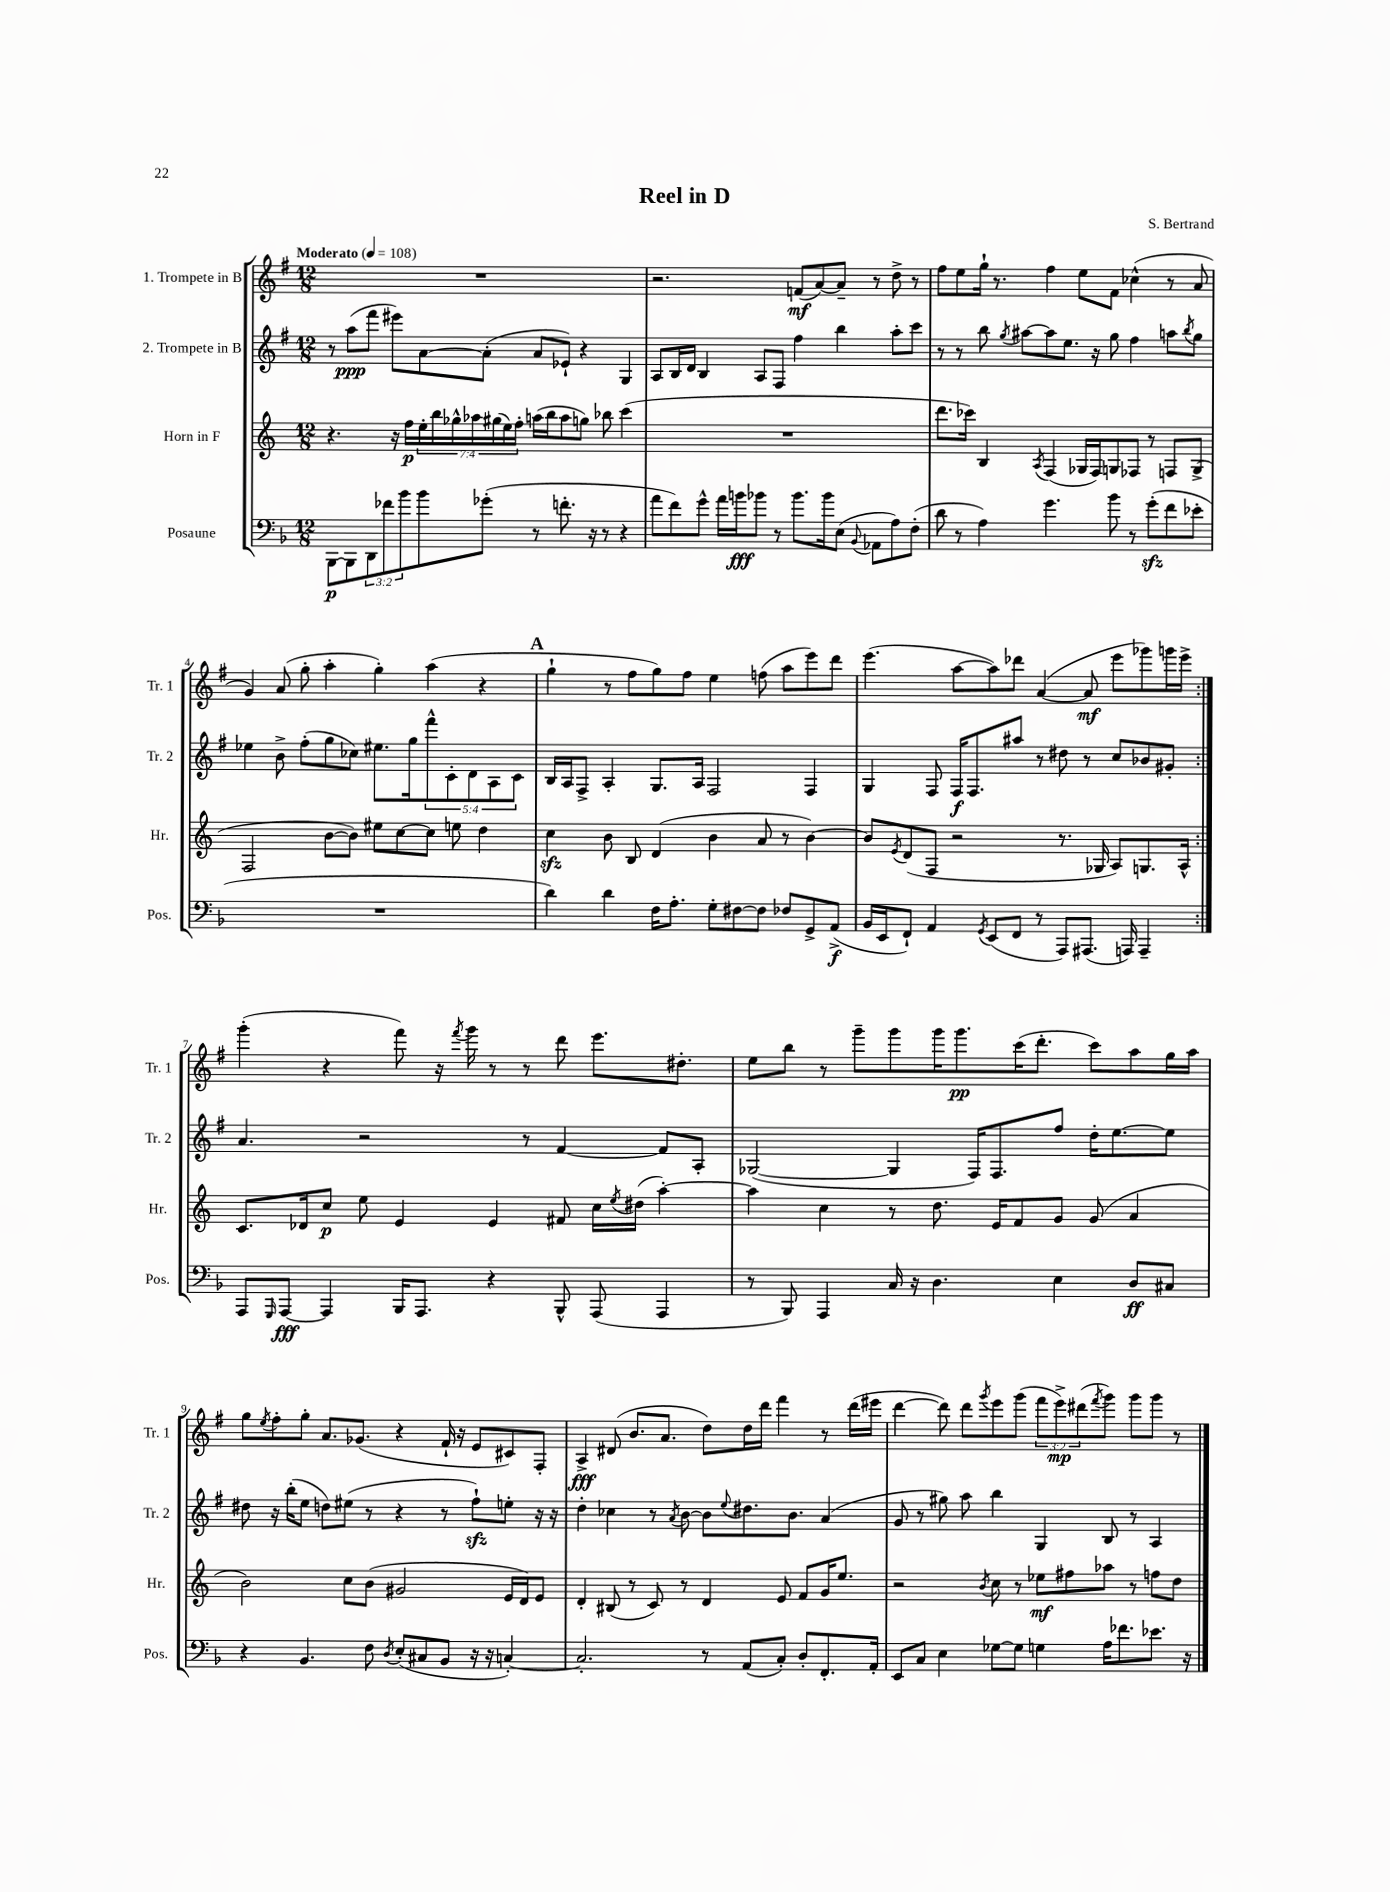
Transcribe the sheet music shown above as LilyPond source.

\header { title = "Reel in D" composer = "S. Bertrand" }
<<
\new StaffGroup <<
\new Staff = "s0" \with { instrumentName = "1. Trompete in B" shortInstrumentName = "Tr. 1" } {
    \clef treble \key g \major \numericTimeSignature \time 12/8 \override Staff.TupletNumber.text = #tuplet-number::calc-fraction-text \tempo "Moderato" 4 = 108
    \repeat volta 2 { R1. |
    r2. f'8\mf( a'8~) a'8-- r8 d''8-> r8 |
    fis''8 e''8 g''16-! r8. fis''4 e''8 fis'8 ces''4-^( r8 a'8 |
    g'4) a'8( g''8-. a''4-. g''4-.) a''4( r4 |
    \mark \markup { \bold "A" } g''4-! r8 fis''8 g''8) fis''8 e''4 f''8( a''8 e'''8) d'''8 |
    e'''4.( a''8~ a''8) des'''8 a'4~( a'8\mf e'''8 ges'''8) g'''16 e'''16-> | }
    g'''4-.( r4 fis'''8) r16 \acciaccatura { fis'''8 } g'''16 r8 r8 d'''8 e'''8. dis''8.-. |
    e''8 b''8 r8 g'''8-- g'''8 g'''16 g'''8.\pp c'''16( d'''8.-. c'''8) a''8 g''16 a''16 |
    g''8 \acciaccatura { e''8 } fis''8-. g''8-. a'8. ges'8.( r4 fis'16-! r16 e'8 cis'8) fis8-. |
    a4->\fff dis'8( b'8. a'8. d''8) d''16 d'''16 fis'''4 r8 d'''16( eis'''16 |
    d'''4~ d'''8) d'''8 \acciaccatura { g'''8 } e'''8 g'''8( \tuplet 3/2 { fis'''8 e'''8->\mp) dis'''8( } \acciaccatura { fis'''8 } g'''8) g'''8 g'''8 r8 \bar "|." |
}
\new Staff = "s1" \with { instrumentName = "2. Trompete in B" shortInstrumentName = "Tr. 2" } {
    \clef treble \key g \major \numericTimeSignature \time 12/8 \override Staff.TupletNumber.text = #tuplet-number::calc-fraction-text
    \repeat volta 2 { r8 a''8\ppp( fis'''8 eis'''8) a'8~ a'8-.( a'8 ees'8-!) r4 g4 |
    a8 b16 d'16 b4 a8 fis8 fis''4 b''4 a''8-. c'''8 |
    r8 r8 b''8 \acciaccatura { g''8 } ais''8~ ais''8 e''8. r16 g''8 fis''4 a''8 \acciaccatura { b''8 } g''8 |
    ees''4 b'8-> fis''8-.( g''8 ces''8) eis''8. g''16 \tuplet 5/4 { fis'''8-^ c'8-. d'8 a8 c'8 } |
    \mark \markup { \bold "A" } b16 a16 fis8-> a4-. g8. a16 fis2 fis4 |
    g4 fis8 fis16\f fis8. ais''8 r8 dis''8 r8 c''8 bes'8 gis'8-. | }
    a'4. r2 r8 fis'4~ fis'8 a8-. |
    ges2~( ges4 fis16) fis8. fis''8 d''16-. e''8.~ e''8 |
    dis''8 r16 b''16-.( e''8 d''8) eis''8( r8 r4 r8 fis''8-!\sfz) e''8-. r16 r16 |
    d''4-. ces''4 r8 \acciaccatura { a'8 } b'8~ b'8 \appoggiatura { e''8 } dis''8. b'8. a'4( |
    g'8 r8 gis''8) a''8 b''4 g4 b8 r8 a4 \bar "|." |
}
\new Staff = "s2" \with { instrumentName = "Horn in F" shortInstrumentName = "Hr." } {
    \clef treble \key c \major \numericTimeSignature \time 12/8 \override Staff.TupletNumber.text = #tuplet-number::calc-fraction-text
    \repeat volta 2 { r4. r16 f''16\p \tuplet 7/4 { e''16-. b''16 ges''16-^ aes''16 gis''16( e''16) f''16-. } a''16( b''16 a''8 g''8) bes''8 c'''4( |
    R1. |
    d'''8. ces'''16) b4 \acciaccatura { a8 } f4( ges16 f16) g8 fes8 r8 f8 g8->( |
    f2 b'8~ b'8) eis''8 c''8~ c''8 e''8 d''4 |
    \mark \markup { \bold "A" } c''4\sfz b'8 b8 d'4( b'4 a'8 r8 b'4~) |
    b'8 \acciaccatura { e'8 } d'8( f8 r2 r8. ges16 a8) g8. a16-^ | }
    c'8. des'16 c''8\p e''8 e'4 e'4 fis'8 c''16 \acciaccatura { e''8 } dis''16( a''4~-.) |
    a''4 c''4 r8 d''8. e'16 f'8 g'8 g'8( a'4 |
    b'2) c''8 b'8( gis'2 e'16 d'16) e'8 |
    d'4-. bis8( r8 c'8) r8 d'4 e'8 f'8 g'16 e''8. |
    r2 \acciaccatura { b'8 } c''8 r8 ees''8\mf fis''8 aes''8 r8 f''8 d''8 \bar "|." |
}
\new Staff = "s3" \with { instrumentName = "Posaune" shortInstrumentName = "Pos." } {
    \clef bass \key f \major \numericTimeSignature \time 12/8 \override Staff.TupletNumber.text = #tuplet-number::calc-fraction-text
    \repeat volta 2 { bes,,8~\p bes,,8 \tuplet 3/2 { d,8 fes'8 bes'8 } bes'8 ges'8-.( r8 f'8.-. r16 r8 r4 |
    a'8 f'8) g'8-^ a'16 b'16\fff bes'8 r8 bes'8. bes'16 e8( \appoggiatura { bes,8 } aes,8 a8) f8-.( |
    d'8 r8 a4) g'4. bes'8 r8 g'8-.\sfz( f'8 ees'8-. |
    R1. |
    \mark \markup { \bold "A" } d'4) d'4 f16 a8.-. g8-. fis8~ fis8 fes8 g,8-> a,8->\f( |
    bes,16 e,16 f,8-!) a,4 \acciaccatura { g,8 } e,8( f,8 r8 a,,8) ais,,8.( a,,16) a,,4-- | }
    a,,8 \grace { g,,16 } a,,8~\fff a,,4 bes,,16 a,,8. r4 bes,,8-^ a,,8( a,,4 |
    r8 bes,,8) a,,4 c16 r16 d4. e4 d8\ff cis8 |
    r4 bes,4. f8 \acciaccatura { d8 } e8-.( cis8 bes,8 r16 r16 c4~-.) |
    c2.-. r8 a,8( c8-.) d8-. f,8.-. a,16-. |
    e,8 c8 e4 ges8~ ges8 g4 a16 fes'8. ees'8. r16 \bar "|." |
}
>>
>>
